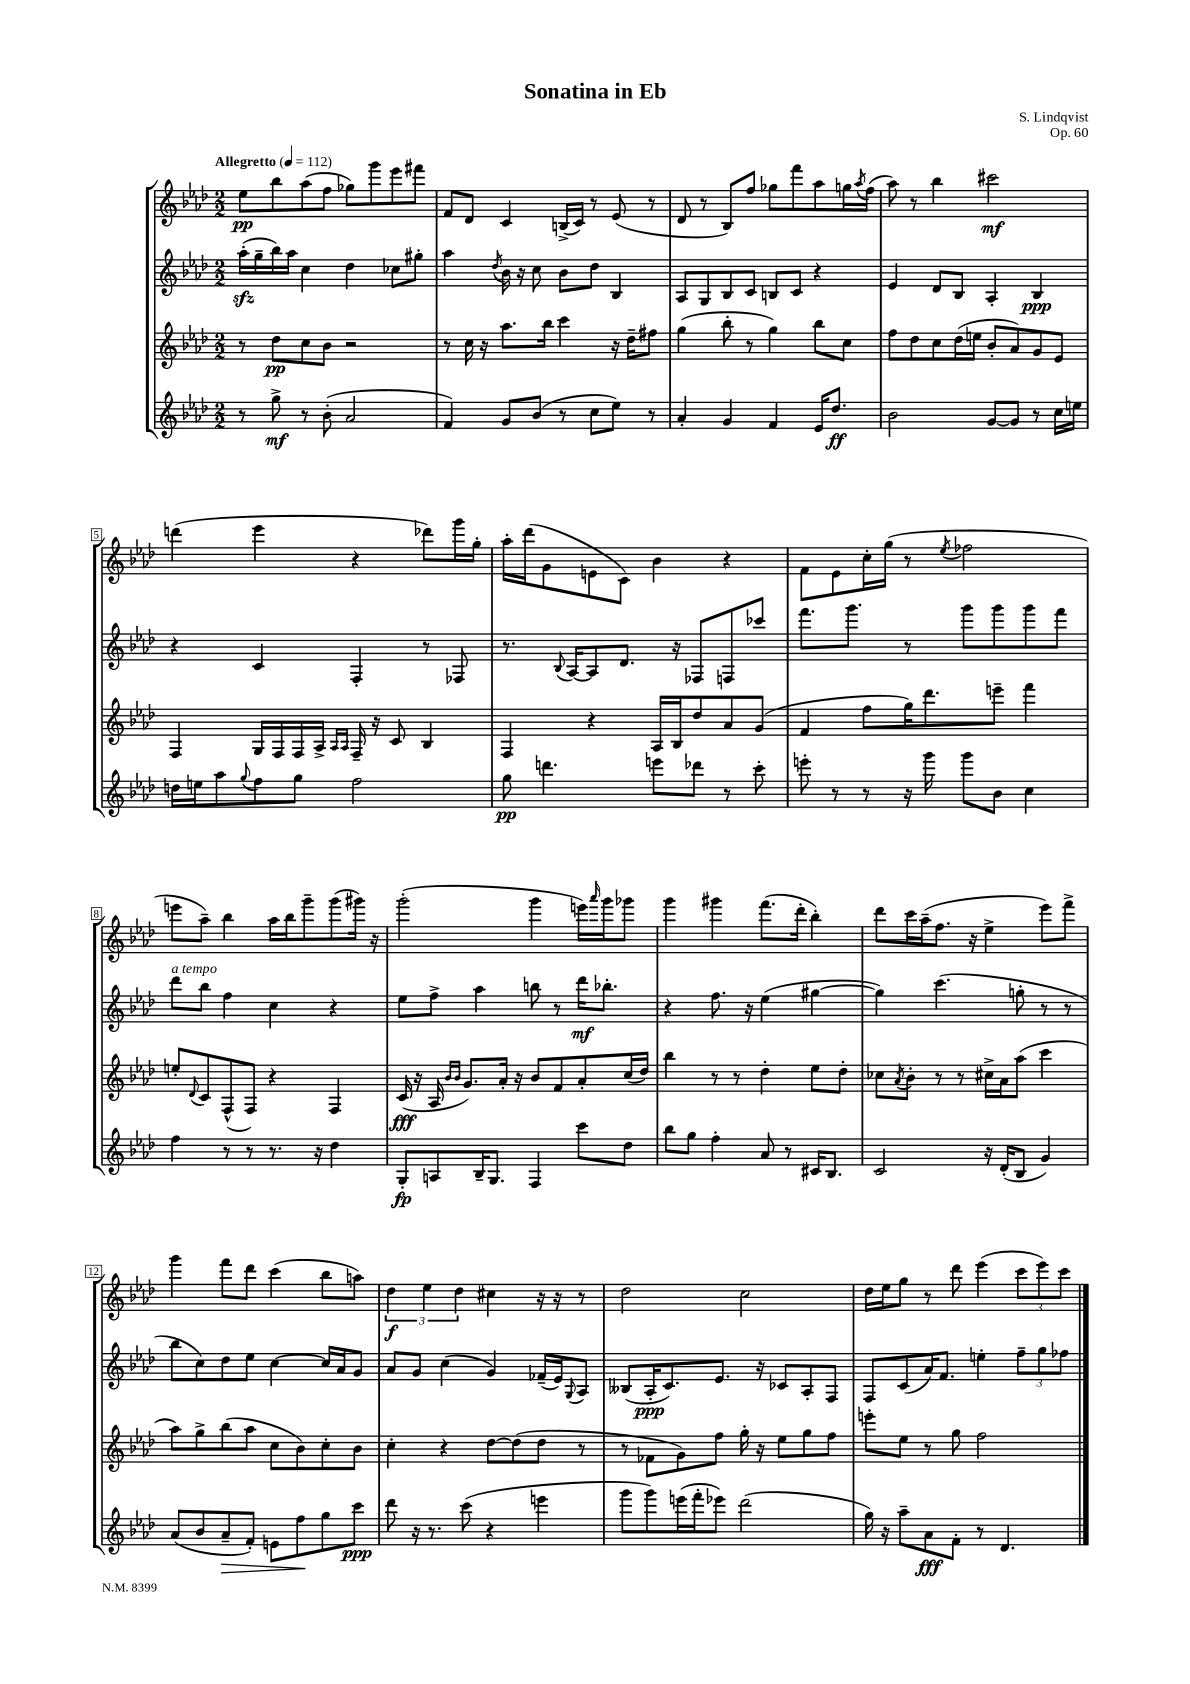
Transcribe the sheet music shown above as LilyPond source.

\header { title = "Sonatina in Eb" composer = "S. Lindqvist" opus = "Op. 60" }
<<
\new StaffGroup <<
\new Staff = "s0" {
    \clef treble \key aes \major \numericTimeSignature \time 2/2 \tempo "Allegretto" 4 = 112
    ees''8\pp bes''8 aes''8( f''8 ges''8) g'''8 ees'''8 fis'''8 |
    f'8 des'8 c'4 b16->( c'16) r8 ees'8( r8 |
    des'8 r8 bes8) f''8 ges''8 f'''8 aes''8 g''16 \acciaccatura { aes''8 } f''16( |
    aes''8) r8 bes''4 cis'''2\mf |
    d'''4( ees'''4 r4 des'''8) g'''16 g''16-. |
    aes''16-. des'''16( g'8 e'8 c'8) bes'4 r4 |
    f'8 ees'8 c''16-. g''16( r8 \acciaccatura { ees''8 } fes''2 |
    e'''8 aes''8--) bes''4 aes''16 bes''16 g'''8-- g'''8( gis'''16) r16 |
    g'''2-.( g'''4 e'''16) \grace { aes'''16 } g'''16 ges'''8 |
    g'''4 gis'''4 f'''8.( des'''16-. bes''4-.) |
    des'''8 c'''16 aes''16--( f''8. r16 ees''4-> ees'''8) f'''8-> |
    g'''4 f'''8 des'''8 c'''4( bes''8 a''8) |
    \tuplet 3/2 { des''4\f ees''4 des''4 } cis''4 r16 r16 r8 |
    des''2 c''2 |
    des''16 ees''16 g''8 r8 des'''8 ees'''4( \tuplet 3/2 { c'''8 ees'''8) c'''8 } \bar "|." |
}
\new Staff = "s1" {
    \clef treble \key aes \major \numericTimeSignature \time 2/2
    aes''16-.\sfz( g''16-- bes''16) aes''16 c''4 des''4 ces''8 gis''8-. |
    aes''4 \acciaccatura { des''8 } bes'16 r16 c''8 bes'8 des''8 bes4 |
    aes8 g8 bes8 c'8 b8 c'8 r4 |
    ees'4 des'8 bes8 aes4-. bes4\ppp |
    r4 c'4 f4-. r8 fes8 |
    r8. \appoggiatura { bes8 } aes16~ aes8 des'8. r16 fes8 f8 ces'''8 |
    f'''8. g'''8. r8 g'''8 g'''8 g'''8 f'''8 |
    des'''8^\markup { \italic "a tempo" } bes''8 f''4 c''4 r4 |
    ees''8 f''8-> aes''4 b''8 r8 des'''16\mf bes''8.-. |
    r4 f''8. r16 ees''4( gis''4~ |
    gis''4) c'''4.( g''8-. r8 r8 |
    bes''8 c''8) des''8 ees''8 c''4~ c''16 aes'16 g'8 |
    aes'8 g'8 c''4( g'4) fes'16--( ees'16) \appoggiatura { g8 } aes8 |
    beses8( aes16-.\ppp c'8.) ees'8. r16 ces'8 aes8-. f8 |
    f8 c'8( aes'16) f'8. e''4-. \tuplet 3/2 { f''8-- g''8 fes''8 } \bar "|." |
}
\new Staff = "s2" {
    \clef treble \key aes \major \numericTimeSignature \time 2/2
    r8 des''8\pp c''8 bes'8 r2 |
    r8 c''16 r16 aes''8. bes''16 c'''4 r16 des''16-- fis''8 |
    g''4( bes''8-. r8 g''4) bes''8 c''8 |
    f''8 des''8 c''8 des''16( e''16 bes'8-. aes'8) g'8 ees'8 |
    f4 g16 f16 f16 aes16-> \grace { aes16 aes16 } f16-- r16 c'8 bes4 |
    f4 r4 aes16 bes16 des''8 aes'8 g'8( |
    f'4 f''8 g''16) des'''8. e'''8-- f'''4 |
    e''8-. \appoggiatura { des'8 } c'8 f8-^( f8) r4 f4 |
    c'16\fff( r16 aes16 \grace { bes'16 bes'16 } g'8.) aes'16-. r16 bes'8 f'8 aes'8-. c''16( des''16) |
    bes''4 r8 r8 des''4-. ees''8 des''8-. |
    ces''8 \acciaccatura { aes'8 } bes'8-. r8 r8 cis''16-> aes'16 aes''8( c'''4 |
    aes''8) g''8-> bes''8( aes''8 c''8 bes'8) c''8-. bes'8 |
    c''4-. r4 des''8~ des''8( des''8 r8 |
    r8 fes'8 g'8) f''8 g''16-. r16 ees''8 g''8 f''8 |
    e'''8-. ees''8 r8 g''8 f''2 \bar "|." |
}
\new Staff = "s3" {
    \clef treble \key aes \major \numericTimeSignature \time 2/2
    r8 g''8->\mf r8 bes'8-.( aes'2 |
    f'4) g'8 bes'8( r8 c''8 ees''8) r8 |
    aes'4-. g'4 f'4 ees'16 des''8.\ff |
    bes'2 g'8~ g'8 r8 c''16 e''16 |
    d''16 e''16 aes''8 \appoggiatura { g''8 } f''8 g''8 f''2 |
    g''8\pp d'''4. e'''8 des'''8 r8 c'''8-. |
    e'''8-. r8 r8 r16 g'''16 g'''8 bes'8 c''4 |
    f''4 r8 r8 r8. r16 des''4 |
    g8-.\fp a8 bes16-- g8. f4 c'''8 des''8 |
    bes''8 g''8 f''4-. aes'8 r8 cis'16 bes8. |
    c'2 r16 des'16-.( bes8 g'4) |
    aes'8( bes'8 aes'8--\> f'8-.) e'8 f''8\! g''8 c'''8\ppp |
    des'''8 r16 r8. c'''8( r4 e'''4 |
    g'''8 g'''8) e'''16( f'''16-. ees'''8) des'''2( |
    g''16) r16 aes''8-- aes'8\fff f'8-. r8 des'4. \bar "|." |
}
>>
>>
\layout { \context { \Score \override BarNumber.stencil = #(make-stencil-boxer 0.1 0.3 ly:text-interface::print) } }
